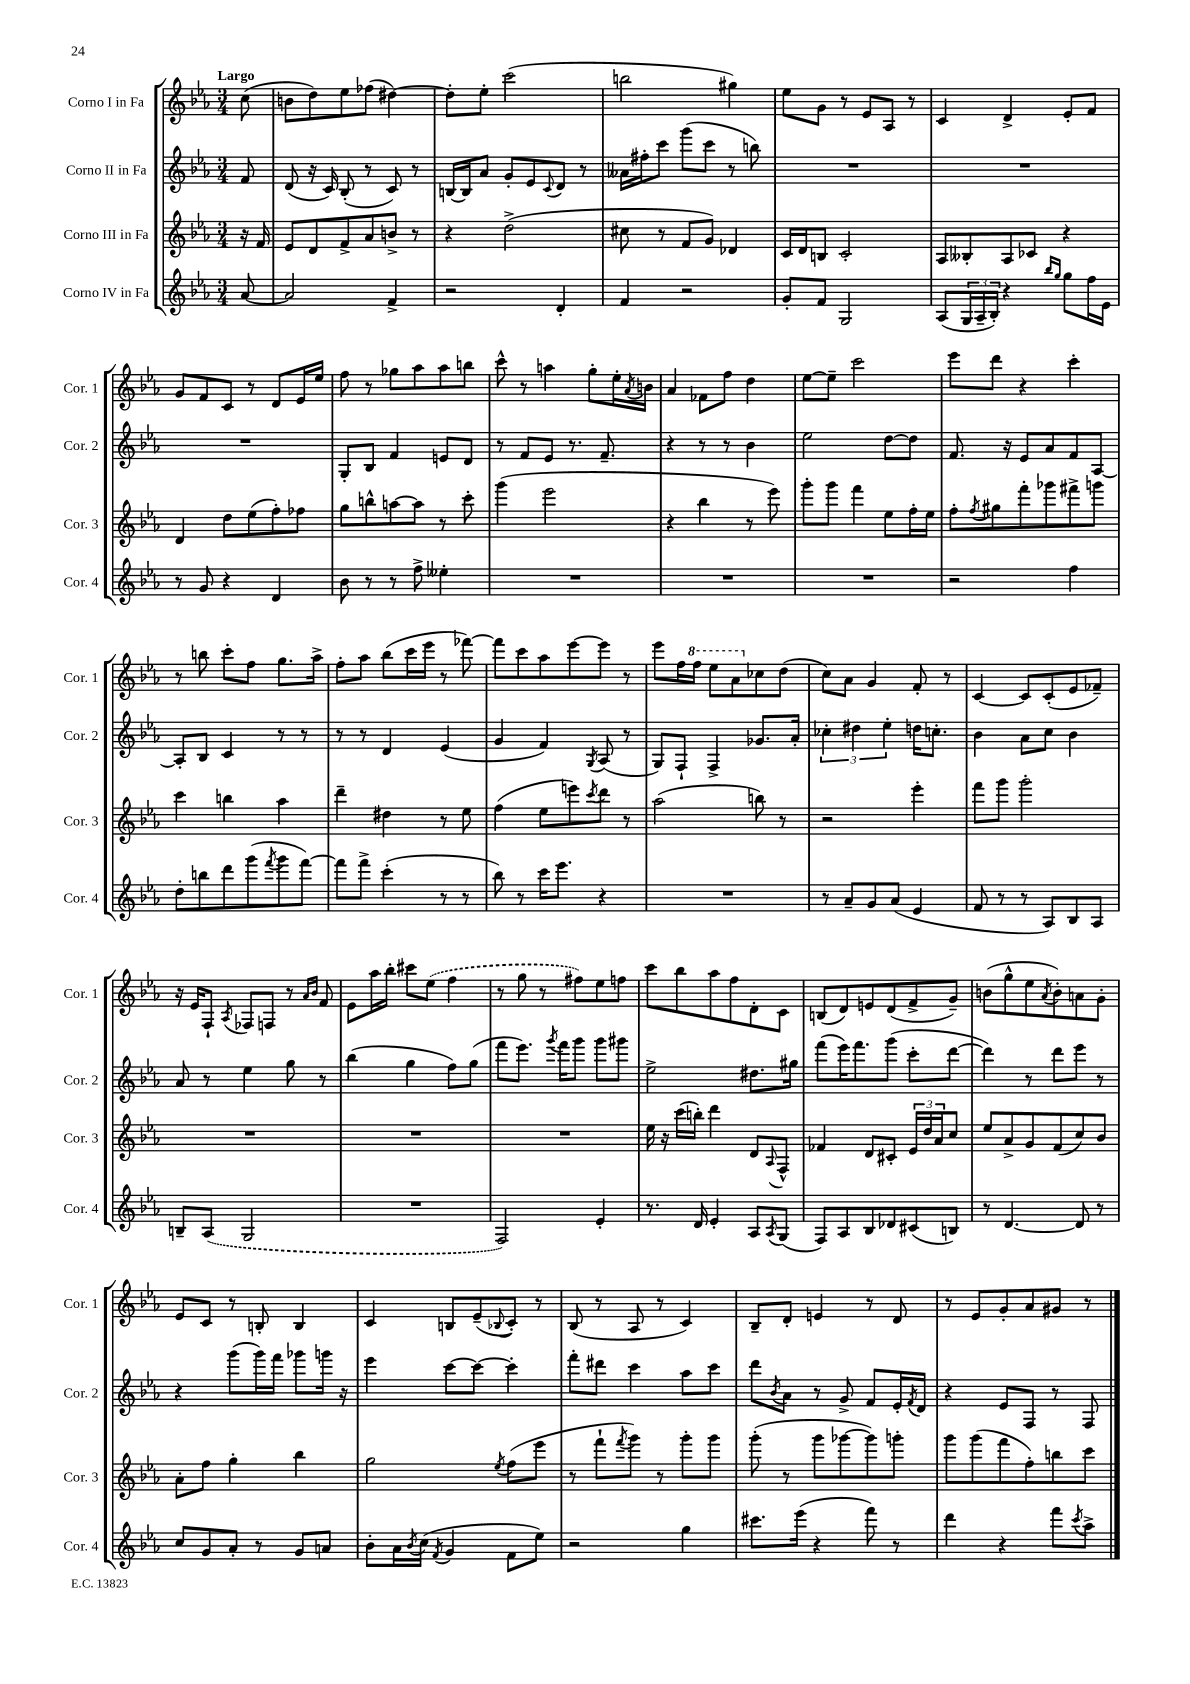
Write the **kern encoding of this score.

**kern	**kern	**kern	**kern
*staff4	*staff3	*staff2	*staff1
*clefG2	*clefG2	*clefG2	*clefG2
*k[b-e-a-]	*k[b-e-a-]	*k[b-e-a-]	*k[b-e-a-]
*M3/4	*M3/4	*M3/4	*M3/4
[8a-	16r	8f	(8cc
.	16f	.	.
=	=	=	=
2a-]	8e-	(8d	8b
.	8d	16r	8dd)
.	.	16c)	.
.	8f^	(8B-'	8ee-
.	8a-	8r	(8ff-
4f^	8b^	8c)	[4dd#)
.	8r	8r	.
=	=	=	=
2r	4r	[16B	8dd#']
.	.	16B]	.
.	.	8a-	8ee-'
.	(2dd^	8g'	(2ccc
.	.	8e-	.
.	.	8qqc	.
4d'	.	8d	.
.	.	8r	.
=	=	=	=
4f	8cc#	16a--	2bb
.	.	16ff#'	.
.	8r	8ccc	.
2r	8f	(8ggg	.
.	8g)	8ccc	.
.	4d-	8r	4gg#)
.	.	8bb)	.
=	=	=	=
8g'	16c	2.r	8ee-
.	16d	.	.
8f	8B	.	8g
2G	2c'	.	8r
.	.	.	8e-
.	.	.	8A-
.	.	.	8r
=	=	=	=
(8A-	8A-	2.r	4c
24G	8B--'	.	.
24A-~	.	.	.
24B-')	.	.	.
4r	8A-	.	4d^
.	8c-	.	.
16qqbb-	.	.	.
16qqgg	.	.	.
8gg	4r	.	8e-'
16ff	.	.	8f
16e-	.	.	.
=	=	=	=
8r	4d	2.r	8g
8g	.	.	8f
4r	8dd	.	8c
.	(8ee-	.	8r
4d	8ff')	.	8d
.	8ff-	.	16e-
.	.	.	16ee-
=	=	=	=
8b-	8gg	8G'	8ff
8r	8bb^^	8B-	8r
8r	[8aa	4f	8gg-
8ff^	8aa]	.	8aa-
4ee--'	8r	8e	8aa-
.	8ccc'	8d	8bb
=	=	=	=
2.r	(4ggg	8r	8ccc^^
.	.	8f	8r
.	2eee-	8e-	4aa
.	.	8.r	.
.	.	.	8gg'
.	.	8.f~	.
.	.	.	16ee-'
.	.	.	8qa-
.	.	.	16b
=	=	=	=
2.r	4r	4r	4a-
.	4bb-	8r	8f-
.	.	8r	8ff
.	8r	4b-	4dd
.	8eee-)	.	.
=	=	=	=
2.r	8ggg'	2ee-	[8ee-
.	8ggg	.	8ee-~]
.	4fff	.	2ccc
.	8ee-	[8dd	.
.	16ff'	8dd]	.
.	16ee-	.	.
=	=	=	=
2r	8ff'	8.f	8eee-
.	8qff	.	.
.	8gg#	.	8ddd
.	.	16r	.
.	8fff'	8e-	4r
.	8ggg-	8a-	.
4ff	8fff#^	8f	4ccc'
.	8ggg	[8A-	.
=	=	=	=
8dd'	4ccc	8A-']	8r
8bb	.	8B-	8bb
8ddd	4bb	4c	8ccc'
(8ggg	.	.	8ff
8qfff	.	.	.
8ggg	4aa-	8r	8.gg
[8fff)	.	8r	.
.	.	.	16aa-^
=	=	=	=
8fff]	4ddd~	8r	8ff'
8fff^	.	8r	8aa-
(4ccc'	4dd#	4d	(8bb-
.	.	.	16ccc
.	.	.	16eee-
8r	8r	(4e-	8r
8r	8ee-	.	[8fff-)
=	=	=	=
8bb-)	(4ff	4g	8fff-]
8r	.	.	8ccc
16ccc	8ee-	4f)	8aa-
8.eee-	.	.	.
.	8eee)	.	[8eee-
.	8qccc	8qG	.
4r	8ddd	(8A-	8eee-]
.	8r	8r	8r
=	=	=	=
2.r	(2aa-	8G)	8eee-
.	.	8F`	16ff
.	.	.	16fff
.	.	4F^	8eee-
.	.	.	8aa-
.	8bb)	8.g-	8cc-
.	8r	.	(8dd
.	.	16a-'	.
=	=	=	=
8r	2r	6cc-'	8cc)
8a-~	.	.	8a-
.	.	6dd#	.
8g	.	.	4g
.	.	6ee-'	.
(8a-	.	.	.
4e-	4eee-'	16dd	8f'
.	.	8.cc'	.
.	.	.	8r
=	=	=	=
8f	8fff	4b-	[4c
8r	8ggg	.	.
8r	2ggg'	8a-	8c]
8A-)	.	8cc	(8c'
8B-	.	4b-	8e-
8A-	.	.	8f-~)
=	=	=	=
8B~	2.r	8a-	16r
.	.	.	16e-
(8A-	.	8r	8F`
.	.	.	8qA-
2G	.	4ee-	8F-
.	.	.	8F
.	.	8gg	8r
.	.	.	16qqa-
.	.	.	16qqb-
.	.	8r	8f
=	=	=	=
2.r	2.r	(4bb-	8e-
.	.	.	16aa-
.	.	.	16bb-'
.	.	4gg	8ccc#
.	.	.	(8ee-
.	.	8ff)	4ff
.	.	(8gg	.
=	=	=	=
2F)	2.r	8fff	8r
.	.	8.eee-)	8gg
.	.	.	8r
.	.	8qggg	.
.	.	16fff	.
.	.	8ggg	8ff#)
4e-'	.	8ggg	8ee-
.	.	8ggg#	8ff
=	=	=	=
8.r	16ee-	2ee-^	8ccc
.	16r	.	.
.	(16ccc	.	8bb-
16d	16bb')	.	.
4e-'	4ddd	.	8aa-
.	.	.	8ff
8A-	8d	8.dd#	8d'
8qA-	8qqA-	.	.
(8G	8F^^	.	8c
.	.	16gg#	.
=	=	=	=
8F)	4f-	(8fff	(8B
8A-	.	16eee-)	8d)
.	.	8.fff	.
8B-	8d	.	8e
8d-	8c#'	(8ggg	(8d
(8c#	24e-	8ccc'	8f^
.	24dd	.	.
.	24a-	.	.
8B)	8cc	[8ddd	8g~)
=	=	=	=
8r	8ee-	4ddd])	(8b
[4.d	8a-^	.	8gg^^
.	8g	8r	8ee-
.	.	.	8qa-
.	(8f	8ddd	8b')
8d]	8cc)	8eee-	8a
8r	8b-	8r	8g'
=	=	=	=
8cc	8a-'	4r	8e-
8g	8ff	.	8c
8a-'	4gg'	(8ggg	8r
8r	.	16ggg)	8B'
.	.	16fff	.
8g	4bb-	8ggg-	4B
8a	.	16ggg	.
.	.	16r	.
=	=	=	=
8b-'	2gg	4eee-	4c
16a-	.	.	.
8qb-	.	.	.
(16cc	.	.	.
8qf	.	.	.
4g	.	[8ccc	8B
.	.	8ccc_	(8e-~
.	8qee-	.	8qqB-
8f	(8ff	4ccc']	8c')
8ee-)	8eee-	.	8r
=	=	=	=
2r	8r	8fff'	(8B-
.	8fff`	8ddd#	8r
.	8qfff	.	.
.	8ggg)	4ccc	8A-
.	8r	.	8r
4gg	8ggg'	8aa-	4c)
.	8ggg	8ccc	.
=	=	=	=
8.ccc#	(8ggg'	8ddd	8B-~
.	.	8qb-	.
.	8r	8a-	8d'
(16eee-	.	.	.
4r	8ggg	8r	4e
.	[8ggg-	8g^	.
8fff)	8ggg-])	8f	8r
8r	8ggg'	16e-'	8d
.	.	8qf	.
.	.	16d	.
=	=	=	=
4ddd	8ggg	4r	8r
.	(8ggg	.	8e-
4r	8fff	8e-	8g'
.	8ff')	8F	8a-
8fff	8bb	8r	8g#
8qccc	.	.	.
8aa-^	8ccc	8F	8r
==	==	==	==
*-	*-	*-	*-
